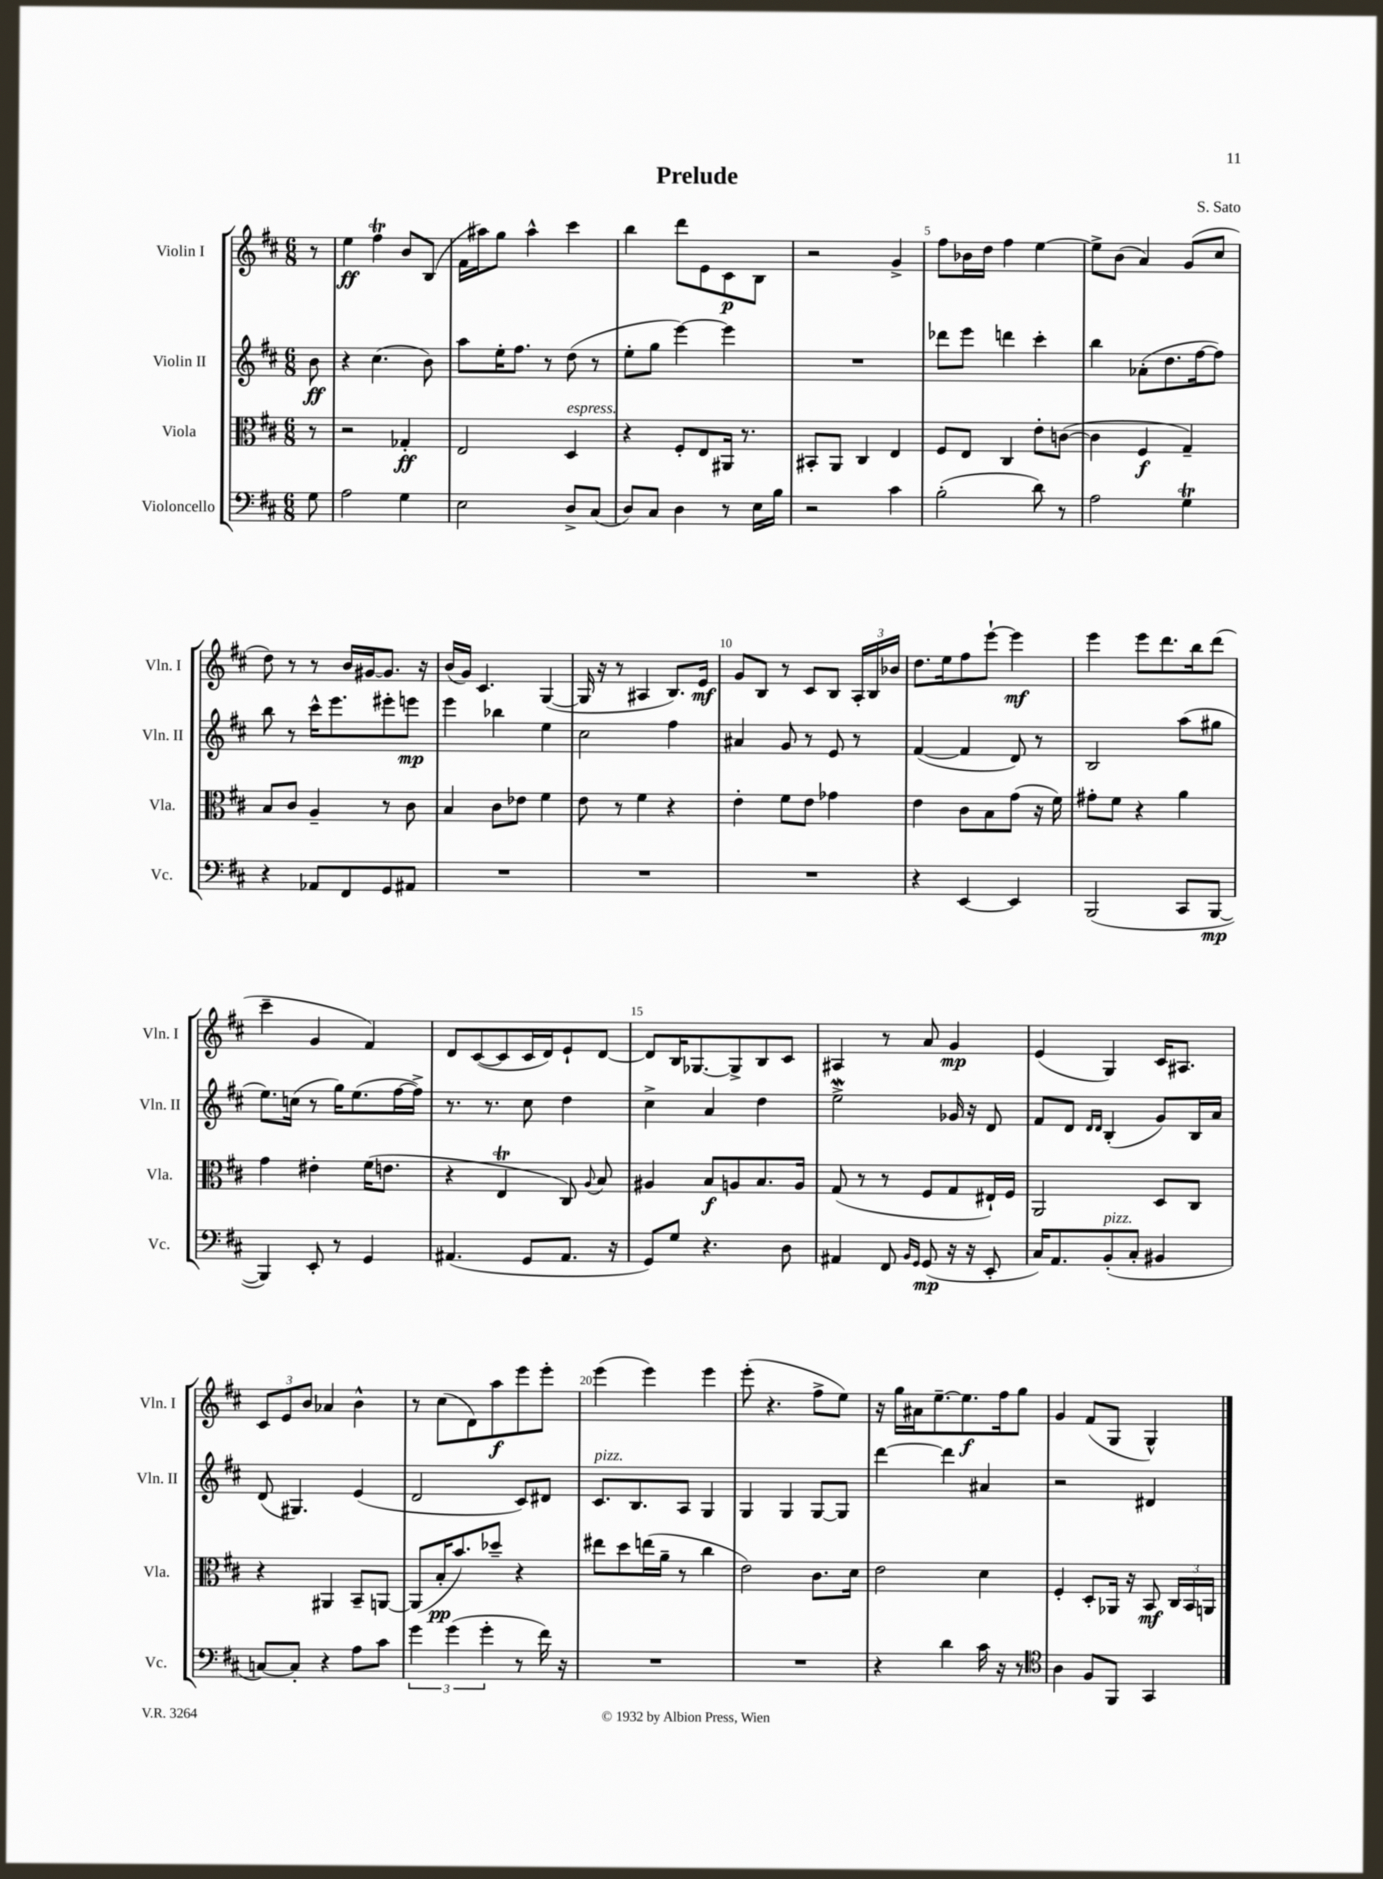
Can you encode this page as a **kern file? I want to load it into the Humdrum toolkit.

**kern	**kern	**kern	**kern
*staff4	*staff3	*staff2	*staff1
*clefF4	*clefC3	*clefG2	*clefG2
*k[f#c#]	*k[f#c#]	*k[f#c#]	*k[f#c#]
*M6/8	*M6/8	*M6/8	*M6/8
8G\	8r	8b\	8r
=	=	=	=
2A\	2r	4r	4ee\
.	.	(4.cc#\	4ff#\
4G\	4G-'/	.	8b/L
.	.	8b\)	(8B/J
=	=	=	=
2E\	2E/	8aa\L	16f#\LL
.	.	.	16aa#\J)
.	.	16ee'\K	8gg\J
.	.	8.ff#\J	.
.	.	.	4aa#^^\
.	.	8r	.
8D^/L	4D/	(8dd\	4ccc#\
(8C#/J	.	8r	.
=	=	=	=
8D/L)	4r	8ee'\L	4bb\
8C#/J	.	8gg\J	.
4D\	8F#'/L	[4eee\)	8ddd\L
.	8E/	.	8e\
8r	16AA#/Jk	4eee\]	8c#\
.	8.r	.	.
16E\LL	.	.	8B\J
16B\JJ	.	.	.
=	=	=	=
2r	8BB#'/L	2.r	2r
.	8AA/J	.	.
.	4C#/	.	.
4c#\	4E/	.	4g^/
=	=	=	=
(2B'\	8F#/L	8ddd-\L	8ff#\L
.	8E/J	8eee\J	16b-\L
.	.	.	16dd\JJ
.	4C#/	4ddd\	4ff#\
8d\)	8e'\L	4ccc#'\	[4ee\
8r	([8c\J	.	.
=	=	=	=
2A\	4c\]	4bb\	8ee^\]L
.	.	.	(8b\J
.	4F#/	(8a-'\L	4a/)
.	.	8.dd\	.
4G\	4G~/)	.	(8g/L
.	.	[16ff#\k	.
.	.	8ff#\]J)	8cc#/J
=	=	=	=
4r	8B/L	8bb\	8dd\)
.	8c#/J	8r	8r
8AA-/L	4A~/	16ccc#^^\LK	8r
.	.	8.eee\	.
8FF#/	.	.	16b/LL
.	.	.	[16g#/J
8GG/	8r	8eee#'\	8.g#/]J
8AA#/J	8c#\	8eee\J	.
.	.	.	16r
=	=	=	=
2.r	4B/	4eee\	(16b/LL
.	.	.	16g/JJ)
.	.	.	4.c#/
.	8c#\L	4bb-\	.
.	8e-\J	.	.
.	4f#\	4ee\	([4G/
=	=	=	=
2.r	8e\	2cc#\	16G/]
.	.	.	16r
.	8r	.	8r
.	4f#\	.	4A#/
.	4r	4ff#\	8.B/L)
.	.	.	16e/Jk
=	=	=	=
2.r	4e'\	4a#/	8g/L
.	.	.	8B/J
.	8f#\L	8g/	8r
.	8e\J	8r	8c#/L
.	4g-\	8e/	8B/J
.	.	8r	24A'/LL
.	.	.	24B/
.	.	.	24b-/JJ
=	=	=	=
4r	4e\	([4f#/	8.dd\L
.	.	.	16ee\k
[4EE/	8c#\L	4f#/]	8ff#\
.	8B\	.	[8eee`\J
4EE/]	(8g\J	8d/)	4eee\]
.	16r	8r	.
.	16f#\)	.	.
=	=	=	=
(2BBB/	8g#'\L	2B/	4eee\
.	8f#\J	.	.
.	4r	.	8eee\L
.	.	.	8.ddd\
8CC#/L	4a\	(8aa\L	.
.	.	.	16bb\k
[8BBB/J	.	8gg#\J	(8ddd\J
=	=	=	=
4BBB/])	4g\	8.ee\L)	4ccc#~\
.	.	(16cc\Jk	.
8EE'/	4e#'\	8r	4g/
8r	.	16gg\LK)	.
.	.	(8.ee\	.
4GG/	(16f#\LK	.	4f#/)
.	8.e\J	.	.
.	.	[16ff#\L	.
.	.	16ff#^\]JJ)	.
=	=	=	=
(4.AA#/	4r	8.r	8d/L
.	.	.	([8c#/
.	.	8.r	.
.	4E/	.	8c#/]
8GG/L	.	8cc#\	16c#/L
.	.	.	16d/J)
8.AA#/J	8C#/)	4dd\	8e`/
.	8qqA/	.	.
.	8B/	.	[8d/J
16r	.	.	.
=	=	=	=
8GG/L)	4A#/	4cc#^\	8d/]L
8G/J	.	.	16B/K
.	.	.	[8.G-/
4.r	8B/L	4a/	.
.	8A/	.	8G-^/]
.	8.B/	4dd\	8B/
8D\	.	.	8c#/J
.	16A/Jk	.	.
=	=	=	=
4AA#/	(8G/	2ee^\	4A#/
.	8r	.	.
8FF#/	8r	.	8r
16qqBB/LL	.	.	.
16qqGG/JJ	.	.	.
(8GG/	8F#/L	.	8a/
16r	8G/	16g-/	4g/
16r	.	16r	.
8EE'/	16E#`/L)	8d/	.
.	16F#/JJ	.	.
=	=	=	=
16C#/LK)	2AA/	8f#/L	(4e/
8.AA/	.	.	.
.	.	8d/J	.
.	.	16qqd/LL	.
.	.	16qqd/JJ	.
(8BB'/	.	(4B'/	4G/)
8C#'/J	.	.	.
4BB#/	8D/L	8g/L)	16c#/LK
.	.	.	8.A#/J
.	8C#/J	16B/L	.
.	.	16a/JJ	.
=	=	=	=
[8C/L)	4r	(8d/	12c#/L
.	.	.	12e/
8C'/]J	.	4.G#/)	.
.	.	.	12b/J
4r	4AA#/	.	4a-/
8A\L	8BB~/L	(4e/	4b^^\
8c#\J	[8AA/J	.	.
=	=	=	=
6g\	(8AA/]L	2d/	8r
.	16B'/K	.	(8cc#\L
(6g\	.	.	.
.	8.b/)	.	.
.	.	.	8d\)
6g'\	.	.	.
.	8dd-~/J	.	8aa\
8r	4r	8c#/L)	8eee\
16f#\)	.	8d#/J	8eee'\J
16r	.	.	.
=	=	=	=
2.r	8ee#\L	8.c#/L	(4eee\
.	8dd\	.	.
.	.	8.B/	.
.	(16ee\L	.	4eee\)
.	16a~\JJ	.	.
.	8r	8A/J	.
.	4cc#\	4G/	4eee\
=	=	=	=
2.r	2e\)	4G/	(8eee'\
.	.	.	4.r
.	.	4G/	.
.	8.c#\L	[8G/L	8ff#^\L
.	.	8G/]J	8ee\J)
.	16d\Jk	.	.
=	=	=	=
4r	2e\	[4ddd\	16r
.	.	.	16gg\LL
.	.	.	16a#\J
.	.	.	[8.ee~\
4d\	.	4ddd\]	.
.	.	.	8.ee\]
16c#\	4d\	4a#/	.
16r	.	.	16ff#\k
8r	.	.	8gg\J
=	=	=	=
*clefC4	*	*	*
4A\	4F#'/	2r	4g/
8F#/L	8D'/L	.	(8f#/L
8FF#/J	16AA-/Jk	.	8G/J
.	16r	.	.
4GG/	8BB/	4d#/	4G^^/)
.	24C#/LL	.	.
.	24BB/	.	.
.	24AA/JJ	.	.
==	==	==	==
*-	*-	*-	*-
